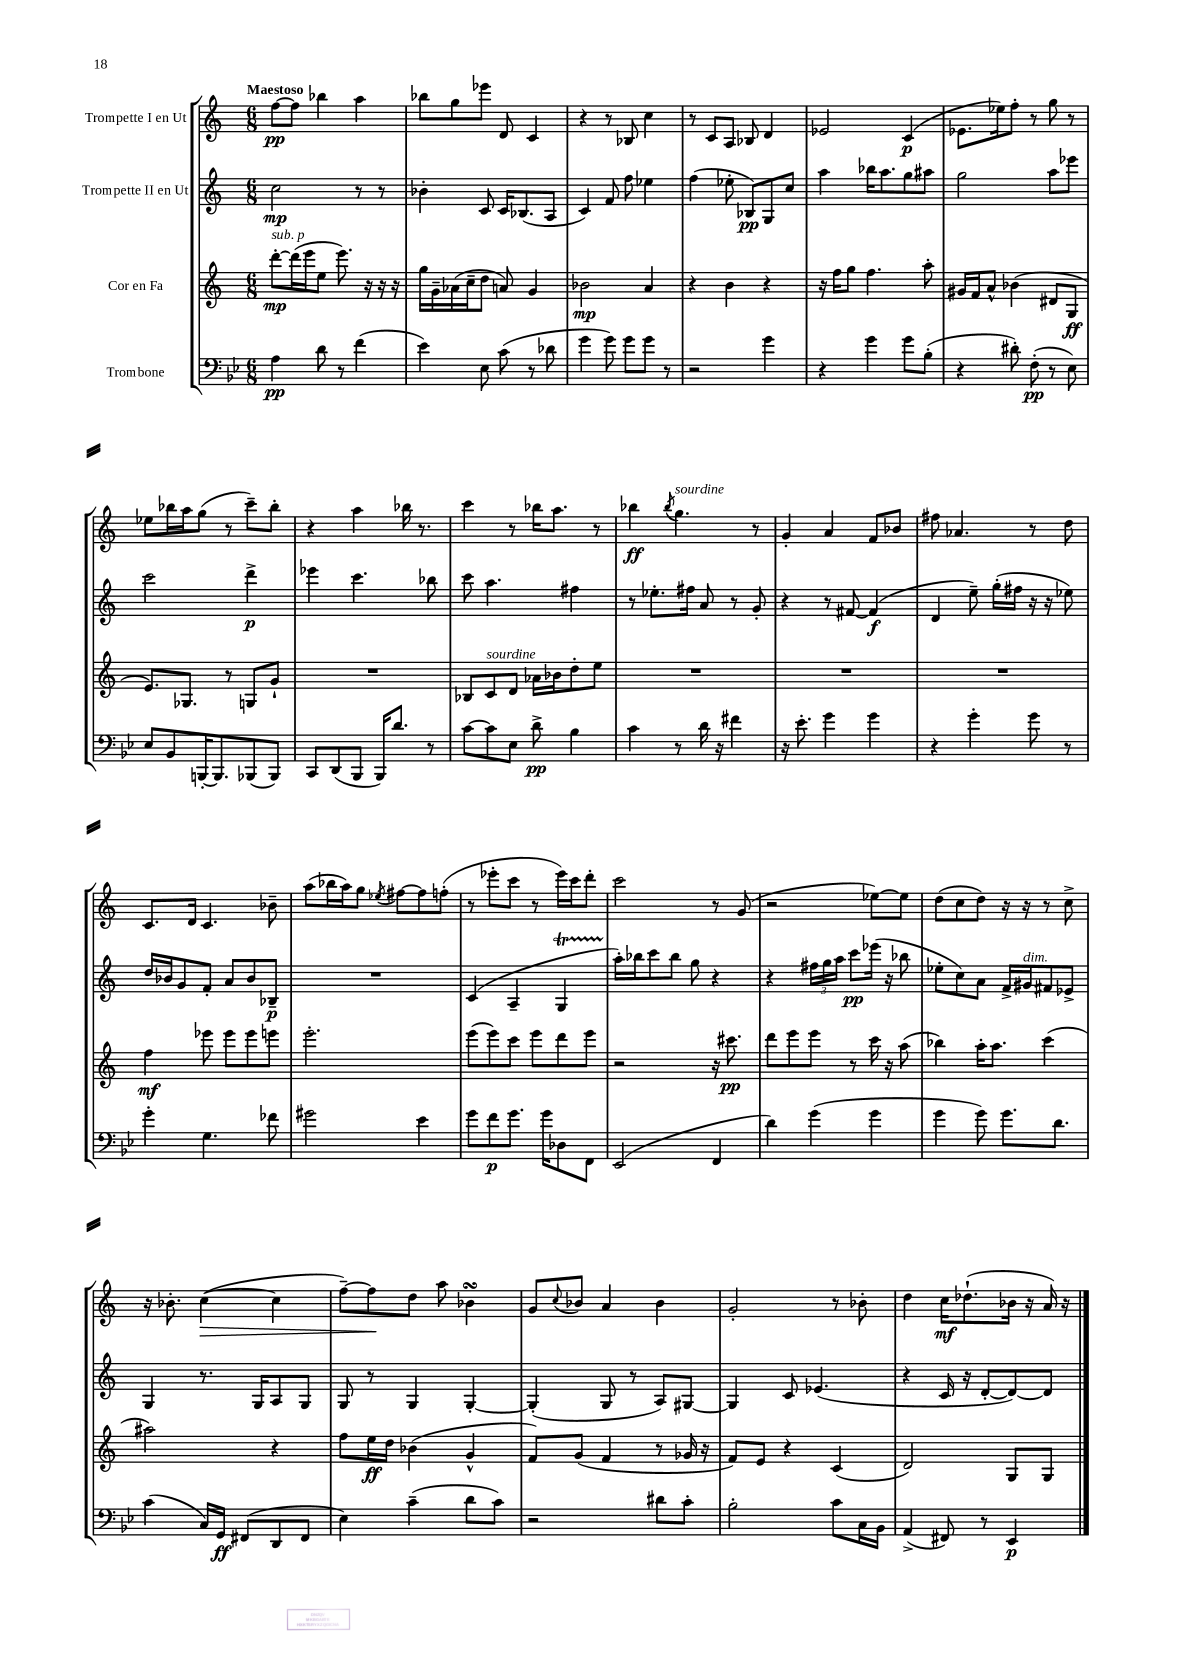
<<
\new StaffGroup <<
\new Staff = "s0" \with { instrumentName = "Trompette I en Ut" } {
    \clef treble \key c \major \numericTimeSignature \time 6/8 \tempo "Maestoso"
    f''8~\pp f''8 bes''4 a''4 |
    bes''8 g''8 ees'''8 d'8 c'4 |
    r4 r8 bes8 c''4 |
    r8 c'8 a8 bes8 d'4 |
    ees'2 c'4\p( |
    ees'8. ees''16) f''8-. r8 g''8 r8 |
    ees''8 bes''16 a''16 g''8( r8 c'''8--) bes''8-. |
    r4 a''4 bes''16 r8. |
    c'''4 r8 bes''16 a''8. r8 |
    bes''4\ff \acciaccatura { bes''8 } g''4.^\markup { \italic "sourdine" } r8 |
    g'4-. a'4 f'8 bes'8 |
    fis''8 aes'4. r8 d''8 |
    c'8. d'16 c'4. bes'8-- |
    a''8( bes''16 a''16) g''8 \acciaccatura { ees''8 } fis''8~ fis''8 f''8-.( |
    r8 ees'''8-. c'''8 r8 ees'''16) c'''16 d'''8-. |
    c'''2 r8 g'8( |
    r2 ees''8~) ees''8 |
    d''8( c''8 d''8) r16 r16 r8 c''8-> |
    r16 bes'8.-. c''4~\>( c''4 |
    f''8~--) f''8\! d''8 a''8 bes'4\turn |
    g'8 \appoggiatura { c''8 } bes'8 a'4 bes'4 |
    g'2-. r8 bes'8-. |
    d''4 c''16\mf des''8.-!( bes'16 r16 a'16) r16 \bar "|." |
}
\new Staff = "s1" \with { instrumentName = "Trompette II en Ut" } {
    \clef treble \key c \major \numericTimeSignature \time 6/8
    c''2\mp r8 r8 |
    bes'4-. c'8 c'16 bes8.( a8 |
    c'4) f'8 f''8 ees''4 |
    f''4( ees''8-. bes8\pp) g8 c''8 |
    a''4 bes''16 a''8. g''8 ais''8 |
    g''2 a''8 ees'''8 |
    c'''2 d'''4->\p |
    ees'''4 c'''4. bes''8 |
    c'''8 a''4. fis''4 |
    r8 ees''8.-. fis''16 a'8 r8 g'8-. |
    r4 r8 fis'8~ fis'4\f( |
    d'4 e''8--) g''16-.( fis''16 r16 r16 ees''8) |
    d''16 bes'16 g'8 f'8-. a'8 bes'8 bes8--\p |
    R2. |
    c'4( a4-- g4\startTrillSpan |
    a''16-.\stopTrillSpan) bes''16 c'''8 bes''8 g''8 r4 |
    r4 \tuplet 3/2 { fis''16 g''16 a''16 } c'''8\pp ees'''16( r16 bes''8 |
    ees''8-. c''8) a'8 f'16-> gis'16^\markup { \italic "dim." } fis'8 ees'8-> |
    g4 r8. g16 a8 g8 |
    g8 r8 g4 g4~-. |
    g4-.( g8 r8 a8) gis8~ |
    gis4 c'8 ees'4.( |
    r4 c'16 r16 d'8~-. d'8~) d'8 \bar "|." |
}
\new Staff = "s2" \with { instrumentName = "Cor en Fa" } {
    \clef treble \key c \major \numericTimeSignature \time 6/8
    d'''8~-.\mp^\markup { \italic "sub. p" } d'''16( e'''16 e''8 e'''8.) r16 r16 r16 |
    g''16 g'16-- aes'16( c''16-- d''8 a'8) g'4 |
    bes'2\mp a'4 |
    r4 b'4 r4 |
    r16 f''16 g''8 f''4. a''8-. |
    gis'16 f'16 a'8-^ bes'4( dis'8 g8\ff |
    e'8.) ges8. r8 g8 g'8-! |
    R2. |
    bes8 c'8^\markup { \italic "sourdine" } d'8 aes'16 bes'16 d''8-. e''8 |
    R2. |
    R2. |
    R2. |
    f''4\mf ees'''8 ees'''8 ees'''8 e'''8 |
    e'''2.-. |
    e'''8( e'''8) c'''8 e'''8 d'''8 e'''8 |
    r2 r16 cis'''8.\pp |
    d'''8 e'''8 e'''8 r8 c'''16 r16 a''8( |
    bes''4) a''16-. a''8. c'''4( |
    ais''2) r4 |
    f''8 e''16\ff d''16 bes'4( g'4-^ |
    f'8) g'8( f'4 r8 ges'16 r16 |
    f'8) e'8 r4 c'4( |
    d'2) g8 g8 \bar "|." |
}
\new Staff = "s3" \with { instrumentName = "Trombone" } {
    \clef bass \key bes \major \numericTimeSignature \time 6/8
    a4\pp d'8 r8 f'4( |
    ees'4) ees8 c'8( r8 des'8 |
    g'4 g'8) g'8 g'8 r8 |
    r2 g'4 |
    r4 g'4 g'8 bes8-.( |
    r4 dis'8-.) f8-.\pp( r8 ees8) |
    ees8 bes,8 b,,16~-. b,,8. bes,,8( bes,,8) |
    c,8 d,8( bes,,8 bes,,16) d'8. r8 |
    c'8~ c'8 ees8 d'8->\pp bes4 |
    c'4 r8 d'16 r16 fis'4 |
    r16 ees'8.-. g'4 g'4 |
    r4 g'4-. g'8 r8 |
    g'4-. g4. fes'8 |
    gis'2 ees'4 |
    g'8 f'8\p g'8. g'16 des8 f,8 |
    ees,2( f,4 |
    d'4) g'4( g'4 |
    g'4 g'8) g'8. d'8. |
    c'4( c16) g,16\ff fis,8( d,8 fis,8 |
    ees4) c'4--( d'8 c'8) |
    r2 dis'8 c'8-. |
    bes2-. c'8 c16 bes,16 |
    a,4->( fis,8) r8 ees,4\p \bar "|." |
}
>>
>>
\layout { \context { \Score \remove "Bar_number_engraver" } }
